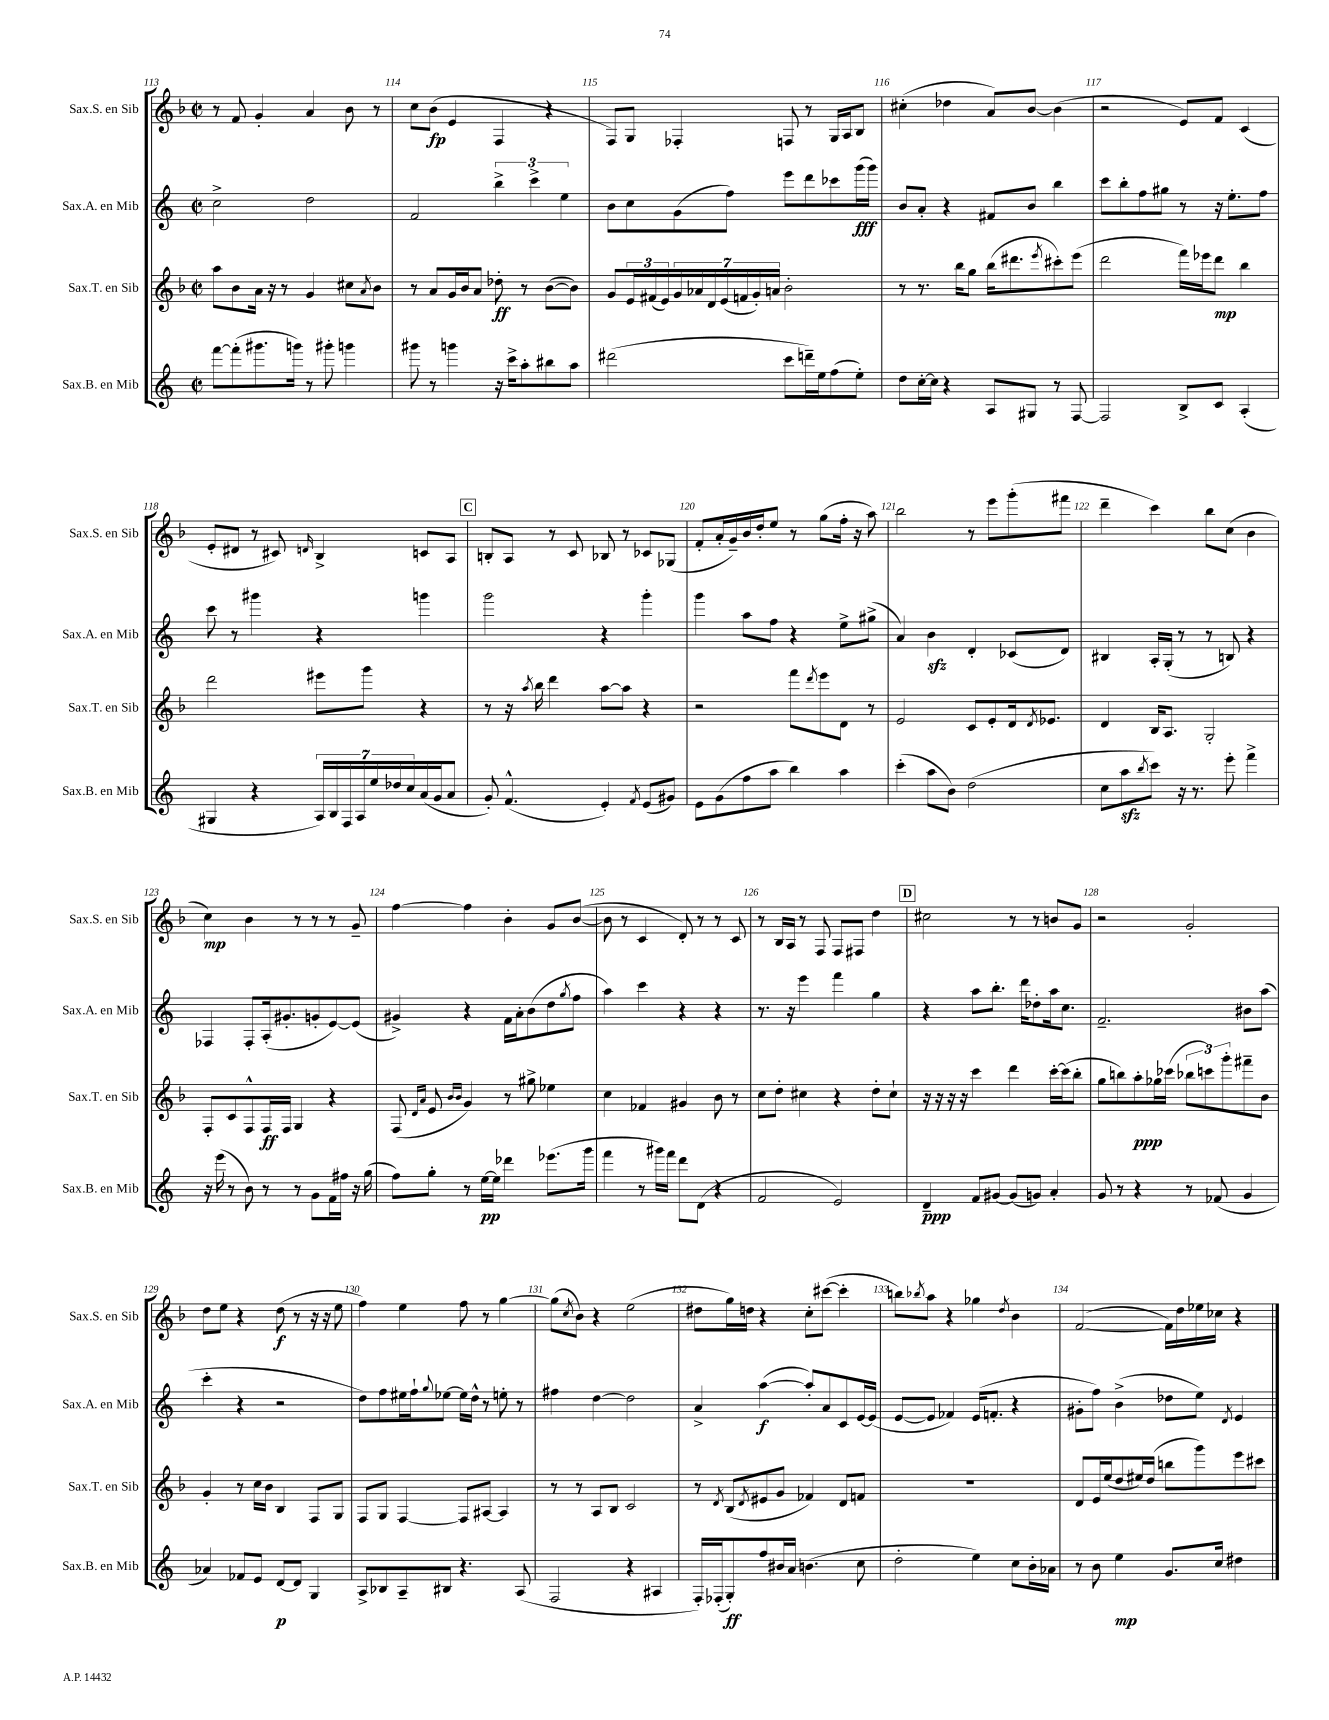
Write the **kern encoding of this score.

**kern	**dynam	**kern	**dynam	**kern	**dynam	**kern	**dynam
*part4	*part4	*part3	*part3	*part2	*part2	*part1	*part1
*staff4	*staff4	*staff3	*staff3	*staff2	*staff2	*staff1	*staff1
*I"Sax.B. en Mib	*	*I"Sax.T. en Sib	*	*I"Sax.A. en Mib	*	*I"Sax.S. en Sib	*
*I'Sax.B. en Mib	*	*I'Sax.T. en Sib	*	*I'Sax.A. en Mib	*	*I'Sax.S. en Sib	*
*clefG2	*	*clefG2	*	*clefG2	*	*clefG2	*
*k[]	*	*k[b-]	*	*k[]	*	*k[b-]	*
*M2/2	*	*M2/2	*	*M2/2	*	*M2/2	*
*met(c|)	*	*met(c|)	*	*met(c|)	*	*met(c|)	*
=113	=113	=113	=113	=113	=113	=113	=113
[8fff\L	.	8aa\L	.	2cc^\	.	8r	.
(8fff'\]	.	8b-\	.	.	.	8f/	.
8.ggg#X\	.	16a\Jk	.	.	.	4g'/	.
.	.	16r	.	.	.	.	.
.	.	8r	.	.	.	.	.
16gggn\Jk)	.	.	.	.	.	.	.
8r	.	4g/	.	2dd\	.	4a/	.
8ggg#X'\	.	.	.	.	.	.	.
4gggn\	.	8cc#X\L	.	.	.	8b-\	.
.	.	8qa/	.	.	.	.	.
.	.	8b-\J	.	.	.	8r	.
=114	=114	=114	=114	=114	=114	=114	=114
8ggg#X\	.	8r	.	2f/	.	8cc\L	.
8r	.	8a/L	.	.	.	(8b-\J	fp
4gggn\	.	16g/L	.	.	.	4e/	.
.	.	16b-/J	.	.	.	.	.
.	.	8a/J	.	.	.	.	.
16r	.	8dd-X'\	ff	6bb^\	.	4F/	.
16ccc^\KL	.	.	.	.	.	.	.
8aa'\	.	8r	.	.	.	.	.
.	.	.	.	6ccc^\	.	.	.
8bb#X\	.	([8b-\L	.	.	.	4r	.
.	.	.	.	6ee\	.	.	.
8aa\J	.	8b-\J])	.	.	.	.	.
=115	=115	=115	=115	=115	=115	=115	=115
(2ddd#X\	.	8g/L	.	8b\L	.	8F/L)	.
.	.	24e/L	.	8cc\	.	8G/J	.
.	.	(24f#X/	.	.	.	.	.
.	.	24e/)	.	.	.	.	.
.	.	28g/	.	(8g\	.	4F-X'/	.
.	.	28a-X/	.	.	.	.	.
.	.	28d/	.	.	.	.	.
.	.	(28e/	.	.	.	.	.
.	.	.	.	8ff\J)	.	.	.
.	.	28fn/	.	.	.	.	.
.	.	28g'/)	.	.	.	.	.
.	.	28an/JJ	.	.	.	.	.
8ccc\L	.	2b-'\	.	8eee\L	.	8Fn/	.
16dddn~\L)	.	.	.	8ddd\	.	8r	.
16ee\J	.	.	.	.	.	.	.
(8ff\	.	.	.	8ccc-X\	.	16G/LL	.
.	.	.	.	.	.	16A/J	.
8ee'\J)	.	.	.	(16ggg\L	fff	8B-/J	.
.	.	.	.	16ggg\JJ)	.	.	.
=116	=116	=116	=116	=116	=116	=116	=116
8dd\L	.	8r	.	8b/L	.	(4cc#X'\	.
[16cc'\L	.	8.r	.	8a'/J	.	.	.
16cc\JJ]	.	.	.	.	.	.	.
4r	.	.	.	4r	.	4dd-X\	.
.	.	16bb-\KL	.	.	.	.	.
.	.	8gg\J	.	.	.	.	.
8A/L	.	(16bb-\KL	.	8f#X/L	.	8a/L)	.
.	.	8.ddd#X\	.	.	.	.	.
8G#X/J	.	.	.	8b/J	.	[8b-/J	.
.	.	8qeee/	.	.	.	.	.
8r	.	8ccc#X'\)	.	4bb\	.	(4b-\]	.
[8F/	.	(8eee\J	.	.	.	.	.
=117	=117	=117	=117	=117	=117	=117	=117
2F/]	.	2ddd\	.	8ccc\L	.	2r	.
.	.	.	.	8bb'\	.	.	.
.	.	.	.	8ff\	.	.	.
.	.	.	.	8gg#X\J	.	.	.
8B^/L	.	16fff\LL)	.	8r	.	8e/L)	.
.	.	16eee-X\J	.	.	.	.	.
8c/J	.	8ddd\J	mp	16r	.	8f/J	.
.	.	.	.	8.ee'\L	.	.	.
(4A'/	.	4bb-\	.	.	.	(4c/	.
.	.	.	.	8ff\J	.	.	.
!!LO:LB:g=z
=118	=118	=118	=118	=118	=118	=118	=118
4G#X/	.	2ddd\	.	8ccc\	.	8e'/L	.
.	.	.	.	8r	.	8d#X/J	.
4r	.	.	.	4ggg#X\	.	8r	.
.	.	.	.	.	.	8c#X/)	.
.	.	.	.	.	.	16qqdn/	.
28A/LL)	.	8eee#X\L	.	4r	.	4B-^/	.
28B/	.	.	.	.	.	.	.
28F/	.	.	.	.	.	.	.
28A/	.	.	.	.	.	.	.
.	.	8ggg\J	.	.	.	.	.
28ee/	.	.	.	.	.	.	.
28dd-X/	.	.	.	.	.	.	.
28cc/	.	.	.	.	.	.	.
(16a/	.	4r	.	4gggn\	.	8cn/L	.
16g/J	.	.	.	.	.	.	.
8a/J	.	.	.	.	.	8A/J	.
!!LO:REH:place=s1:t=C
=119	=119	=119	=119	=119	=119	=119	=119
8g'/)	.	8r	.	2ggg\	.	8Bn'/L	.
(4.f^^/	.	16r	.	.	.	8A/J	.
.	.	8qaa/	.	.	.	.	.
.	.	16bb-\	.	.	.	.	.
.	.	4ddd\	.	.	.	8r	.
.	.	.	.	.	.	8c/	.
4e'/)	.	[8aa\L	.	4r	.	8B-X/	.
.	.	8aa\J]	.	.	.	8r	.
8qf/	.	.	.	.	.	.	.
(8e/L	.	4r	.	4ggg'\	.	8c-X/L	.
8g#X/J)	.	.	.	.	.	(8G-X/J	.
=120	=120	=120	=120	=120	=120	=120	=120
8e\L	.	2r	.	4ggg\	.	8f'/L	.
(8g\	.	.	.	.	.	16a'/L	.
.	.	.	.	.	.	16g~/)	.
8ff\	.	.	.	8aa\L	.	16b-/	.
.	.	.	.	.	.	16dd'/J	.
8aa\J	.	.	.	8ff\J	.	8ee/J	.
4bb\)	.	8fff\L	.	4r	.	8r	.
.	.	8qddd/	.	.	.	.	.
.	.	8eee\	.	.	.	(8gg\L	.
4aa\	.	8d\J	.	8ee^\L	.	16ff'\Jk	.
.	.	.	.	.	.	16r	.
.	.	8r	.	(8gg#X^\J	.	8aa\)	.
=121	=121	=121	=121	=121	=121	=121	=121
(4ccc'\	.	2e/	.	4a/)	.	2bb-\	.
8aa\L	.	.	.	4bzz\	.	.	.
8b\J)	.	.	.	.	.	.	.
(2dd\	.	8c/L	.	4d'/	.	8r	.
.	.	8e'/	.	.	.	8eee\L	.
.	.	16d/k	.	(8c-X/L	.	(8ggg'\	.
.	.	8qd/	.	.	.	.	.
.	.	8.e-X/J	.	.	.	.	.
.	.	.	.	8d/J)	.	8fff#X\J	.
=122	=122	=122	=122	=122	=122	=122	=122
8cc\L	.	4d/	.	4B#X/	.	4ddd~\	.
8aazz\	.	.	.	.	.	.	.
8qbb/	.	.	.	.	.	.	.
8ccc\J)	.	16B-/KL	.	16A'/LL	.	4ccc\)	.
.	.	8.A/J	.	(16G'/JJ	.	.	.
16r	.	.	.	8r	.	.	.
8.r	.	.	.	.	.	.	.
.	.	2G'/	.	8r	.	8bb-\L	.
8eee'\	.	.	.	8Bn/)	.	(8cc\J	.
4fff^\	.	.	.	4r	.	4b-\	.
!!LO:LB:g=z
=123	=123	=123	=123	=123	=123	=123	=123
16r	.	8F'/L	.	4F-X/	.	4cc\)	mp
(16eee\	.	.	.	.	.	.	.
8r	.	8c/	.	.	.	.	.
8b\)	.	8F^^/	.	8F-'/L	.	4b-\	.
8r	.	16F/L	ff	(16A'/k	.	.	.
.	.	16F/JJ	.	8.g#X'/	.	.	.
8r	.	4G/	.	.	.	8r	.
8g\L	.	.	.	8gn'/	.	8r	.
16f\L	.	4r	.	[8e/)	.	8r	.
16ff#X\JJ	.	.	.	.	.	.	.
16r	.	.	.	(8e/J]	.	8g~/	.
(16gg\	.	.	.	.	.	.	.
=124	=124	=124	=124	=124	=124	=124	=124
8ff\L)	.	(8F/	.	4g#X^/)	.	[4ff\	.
.	.	16qqd/LL	.	.	.	.	.
.	.	16qqa/JJ	.	.	.	.	.
8gg'\J	.	8e/	.	.	.	.	.
.	.	16qqb-/LL	.	.	.	.	.
.	.	16qqb-/JJ	.	.	.	.	.
8r	.	4g/)	.	4r	.	4ff\]	.
[16ee\LL	pp	.	.	.	.	.	.
16ee\JJ]	.	.	.	.	.	.	.
4ddd-X\	.	8r	.	16f\LL	.	4b-'\	.
.	.	.	.	16a'\J	.	.	.
.	.	8gg#X^\	.	(8b\	.	.	.
(8.eee-X\L	.	4ee-X\	.	8dd\	.	8g/L	.
.	.	.	.	8qgg/	.	.	.
.	.	.	.	8ff\J	.	([8b-/J	.
16ggg\Jk	.	.	.	.	.	.	.
=125	=125	=125	=125	=125	=125	=125	=125
4fff\	.	4cc\	.	4aa\)	.	8b-\]	.
.	.	.	.	.	.	8r	.
8r	.	4f-X/	.	4ccc\	.	4c/	.
16ggg#X\LL)	.	.	.	.	.	.	.
16fff\JJ	.	.	.	.	.	.	.
8ddd\L	.	4g#X/	.	4r	.	8d'/)	.
(8d\J	.	.	.	.	.	8r	.
4r	.	8b-\	.	4r	.	8r	.
.	.	8r	.	.	.	8c/	.
=126	=126	=126	=126	=126	=126	=126	=126
2f/	.	8cc\L	.	8.r	.	8r	.
.	.	8dd'\J	.	.	.	16B-/LL	.
.	.	.	.	16r	.	16A/JJ	.
.	.	4cc#X\	.	4eee\	.	8r	.
.	.	.	.	.	.	8F/	.
2e/)	.	4r	.	4fff\	.	8F/L	.
.	.	.	.	.	.	8F#X/J	.
.	.	8dd'\L	.	4gg\	.	4dd\	.
.	.	8cc#`\J	.	.	.	.	.
!!LO:REH:place=s1:t=D
=127	=127	=127	=127	=127	=127	=127	=127
4d~/	ppp	16r	.	4r	.	2cc#X\	.
.	.	16r	.	.	.	.	.
.	.	16r	.	.	.	.	.
.	.	16r	.	.	.	.	.
8f/L	.	4ccc\	.	8aa\L	.	.	.
[8g#X/J	.	.	.	8.bb'\J	.	.	.
(8g#/L]	.	4ddd\	.	.	.	8r	.
.	.	.	.	16ddd\KL	.	.	.
8gn/J)	.	.	.	8dd-X'\	.	8r	.
4a'/	.	[16ccc'\LL	.	16aa\k	.	8bn/L	.
.	.	(16ccc\J]	.	8.cc\J	.	.	.
.	.	8bb-'\J	.	.	.	8g/J	.
=128	=128	=128	=128	=128	=128	=128	=128
8g/	.	8gg\L	.	2.f~/	.	2r	.
8r	.	8bbn\)	.	.	.	.	.
4r	.	8aa'\	ppp	.	.	.	.
.	.	16gg-X\L	.	.	.	.	.
.	.	(16ccc-X\JJ	.	.	.	.	.
8r	.	12bb-X\L	.	.	.	2g'/	.
.	.	12cccn\)	.	.	.	.	.
(8f-X/	.	.	.	.	.	.	.
.	.	12ggg'\	.	.	.	.	.
4g/	.	8fff#X~\	.	8b#X\L	.	.	.
.	.	8b-\J	.	(8aa\J	.	.	.
!!LO:LB:g=z
=129	=129	=129	=129	=129	=129	=129	=129
4a-X/)	.	4g'/	.	4ccc'\	.	8dd\L	.
.	.	.	.	.	.	8ee\J	.
8f-X/L	.	8r	.	4r	.	4r	.
8e/J	.	16cc\LL	.	.	.	.	.
.	.	16b-\JJ	.	.	.	.	.
[8d/L	p	4B-/	.	2r	.	(8dd\	f
8d/J]	.	.	.	.	.	8r	.
4G/	.	8F/L	.	.	.	16r	.
.	.	.	.	.	.	16r	.
.	.	8G/J	.	.	.	8ee\	.
=130	=130	=130	=130	=130	=130	=130	=130
8A^/L	.	8F/L	.	8dd\L)	.	4ff\)	.
8B-X/	.	8G/J	.	8ff\	.	.	.
8A~/	.	[4F/	.	16ee#X\L	.	4ee\	.
.	.	.	.	16ff`\J	.	.	.
.	.	.	.	8qqgg/	.	.	.
8B#X/J	.	.	.	[8ee-X\J	.	.	.
4.r	.	8F/L]	.	16ee-\LL]	.	8ff\	.
.	.	.	.	16dd^^\JJ	.	.	.
.	.	[8A#X/J	.	8r	.	8r	.
.	.	4A#/]	.	8een'\	.	[4gg\	.
(8A/	.	.	.	8r	.	.	.
=131	=131	=131	=131	=131	=131	=131	=131
2F/	.	8r	.	4ff#X\	.	(8gg\L]	.
.	.	.	.	.	.	8qcc/	.
.	.	8r	.	.	.	8b-\J)	.
.	.	8A/L	.	[4dd\	.	4r	.
.	.	8B-/J	.	.	.	.	.
4r	.	2c/	.	2dd\]	.	(2ee\	.
4A#X/	.	.	.	.	.	.	.
=132	=132	=132	=132	=132	=132	=132	=132
16F'/LL)	.	8r	.	4a^/	.	8dd#X\L	.
(16F-X'/J	.	.	.	.	.	.	.
.	.	8qd/	.	.	.	.	.
8G'/)	ff	(8B-/L	.	.	.	16gg\L)	.
.	.	.	.	.	.	16ddn\JJ	.
.	.	8qd/	.	.	.	.	.
8ff/	.	8e#X/	.	([4aa\	f	4r	.
16b#X/L	.	8g/J	.	.	.	.	.
16a/JJ	.	.	.	.	.	.	.
(4.bn\	.	4f-X/)	.	8aa'/L])	.	8cc'\L	.
.	.	.	.	8a/	.	([8ccc#X\J	.
.	.	8d/L	.	8c/	.	4ccc#'\]	.
8cc\	.	8fn/J	.	[16e/L	.	.	.
.	.	.	.	(16e/JJ]	.	.	.
=133	=133	=133	=133	=133	=133	=133	=133
2dd'\	.	1r	.	[8e/L	.	8bbn\L)	.
.	.	.	.	.	.	8qbb-X/	.
.	.	.	.	8e/J]	.	8aa\J	.
.	.	.	.	4f-X/)	.	4r	.
4ee\)	.	.	.	(16e/KL	.	4gg-X\	.
.	.	.	.	8.fn'/J	.	.	.
.	.	.	.	.	.	8qdd/	.
8cc\L	.	.	.	4r	.	4b-\	.
16b'\L	.	.	.	.	.	.	.
16a-X\JJ	.	.	.	.	.	.	.
=134	=134	=134	=134	=134	=134	=134	=134
8r	.	8d/L	.	8g#X'\L	.	([2f/	.
8b\	.	16e/L	.	8ff\J)	.	.	.
.	.	(16ee/J	.	.	.	.	.
4ee\	mp	8dd/	.	(4b^\	.	.	.
.	.	16ee#X/L)	.	.	.	.	.
.	.	(16dd/JJ	.	.	.	.	.
8.g/L	.	8bbn\L	.	8dd-X\L	.	16f\LL])	.
.	.	.	.	.	.	16dd\	.
.	.	8ggg\)	.	8ee\J)	.	16ee-X\	.
16cc/Jk	.	.	.	.	.	16cc-X\JJ	.
.	.	.	.	8qd/	.	.	.
4dd#X\	.	8eee\	.	4e/	.	4r	.
.	.	8ccc#X\J	.	.	.	.	.
==	==	==	==	==	==	==	==
*-	*-	*-	*-	*-	*-	*-	*-
